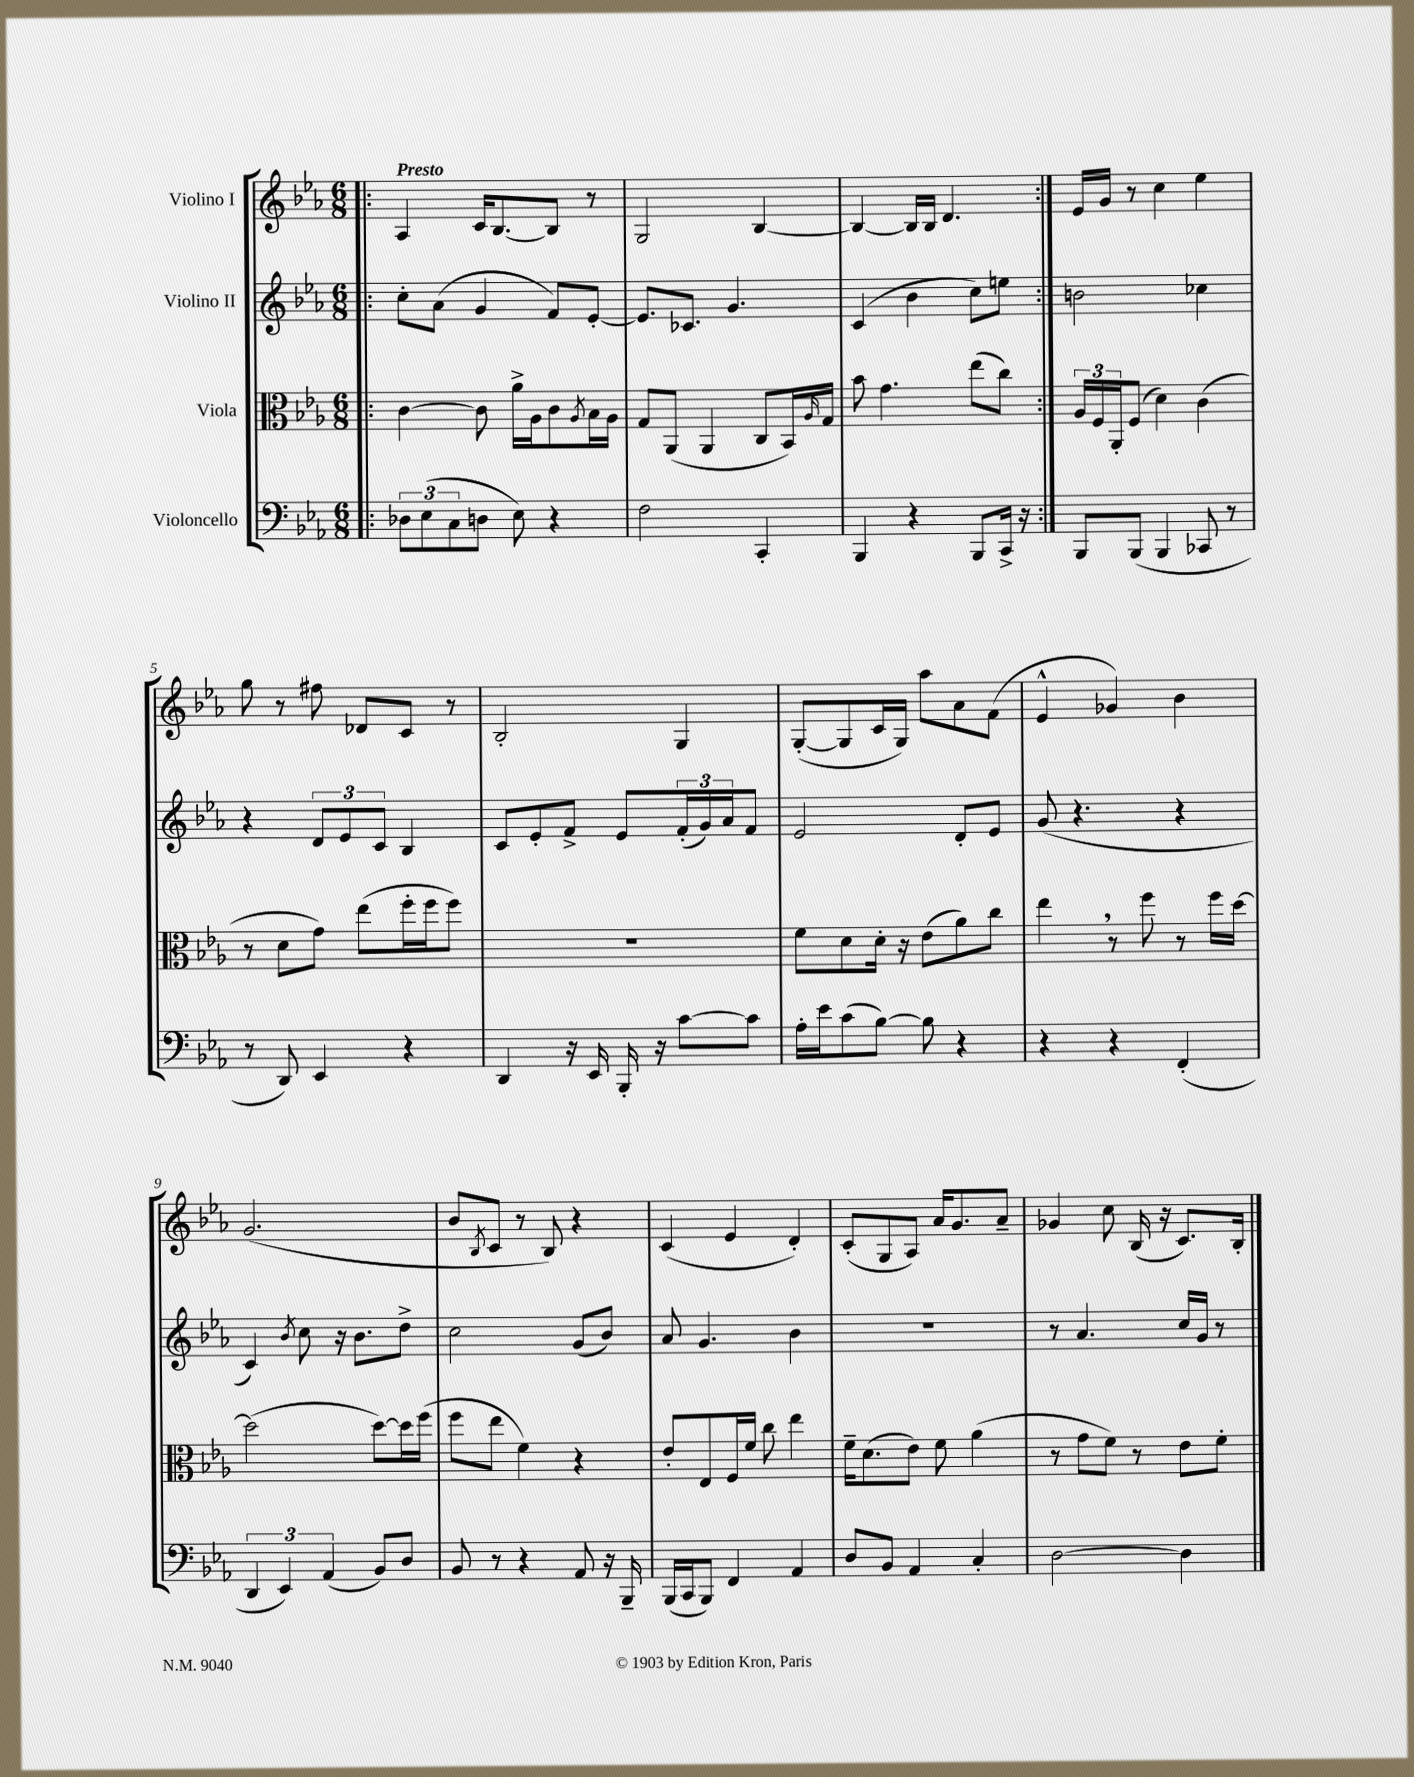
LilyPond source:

<<
\new StaffGroup <<
\new Staff = "s0" \with { instrumentName = "Violino I" } {
    \clef treble \key ees \major \numericTimeSignature \time 6/8 \tempo "Presto"
    \repeat volta 2 { \bar ".|:" aes4 c'16 bes8.~ bes8 r8 |
    g2 bes4~ |
    bes4~ bes16 bes16 d'4. | }
    ees'16 g'16 r8 c''4 ees''4 |
    g''8 r8 fis''8 des'8 c'8 r8 |
    bes2-. g4 |
    g8~-.( g8 c'16 g16) aes''8 aes'8 f'8( |
    ees'4-^ ges'4) bes'4 |
    g'2.( |
    bes'8 \acciaccatura { bes8 } c'8 r8 bes8) r4 |
    c'4( ees'4 d'4-.) |
    c'8-.( g8 aes8) aes'16 g'8. aes'8-- |
    ges'4 c''8 bes16( r16 c'8.) bes16-. \bar "|." |
}
\new Staff = "s1" \with { instrumentName = "Violino II" } {
    \clef treble \key ees \major \numericTimeSignature \time 6/8
    \repeat volta 2 { \bar ".|:" c''8-. aes'8( g'4 f'8) ees'8~-. |
    ees'8. ces'8. g'4. |
    c'4( bes'4 c''8) e''8 | }
    b'2 ces''4 |
    r4 \tuplet 3/2 { d'8 ees'8 c'8 } bes4 |
    c'8 ees'8-. f'8-> ees'8 \tuplet 3/2 { f'16-.( g'16) aes'16 } f'8 |
    ees'2 d'8-. ees'8 |
    g'8( r4. r4 |
    c'4) \acciaccatura { bes'8 } c''8 r16 bes'8. d''8-> |
    c''2 g'8( bes'8) |
    aes'8 g'4. bes'4 |
    R2. |
    r8 aes'4. c''16 g'16 r8 \bar "|." |
}
\new Staff = "s2" \with { instrumentName = "Viola" } {
    \clef alto \key ees \major \numericTimeSignature \time 6/8
    \repeat volta 2 { \bar ".|:" c'4~ c'8 aes'16-> aes16 c'8 \acciaccatura { aes8 } bes16 aes16 |
    g8 aes,8( aes,4 c8 bes,16) \grace { aes16 } g16 |
    bes'8 g'4. ees''8( c''8) | }
    \tuplet 3/2 { aes16 f16 aes,16-. } f8( d'4) c'4( |
    r8 d'8 g'8) ees''8( f''16-. f''16 f''8) |
    R2. |
    f'8 d'8 d'16-. r16 ees'8( aes'8) c''8 |
    ees''4 \breathe r8 f''8 r8 f''16 d''16~ |
    d''2( d''8~) d''16 f''16( |
    f''8 ees''8 f'4) r4 |
    ees'8-. ees8 f16 f'16 c''8 ees''4 |
    f'16-- d'8.( ees'8) f'8 aes'4( |
    r8 g'8 f'8) r8 ees'8 f'8-. \bar "|." |
}
\new Staff = "s3" \with { instrumentName = "Violoncello" } {
    \clef bass \key ees \major \numericTimeSignature \time 6/8
    \repeat volta 2 { \bar ".|:" \tuplet 3/2 { des8 ees8( c8 } d8 ees8) r4 |
    f2 c,4-. |
    bes,,4 r4 bes,,8 c,16-> r16 | }
    bes,,8 bes,,8( bes,,4 ces,8 r8 |
    r8 d,8) ees,4 r4 |
    d,4 r16 ees,16 bes,,16-. r16 c'8~ c'8 |
    aes16-. ees'16 c'8( bes8~) bes8 r4 |
    r4 r4 f,4-.( |
    \tuplet 3/2 { d,4 ees,4) aes,4( } bes,8) d8 |
    bes,8 r8 r4 aes,8 r16 bes,,16-- |
    bes,,16( c,16 bes,,8) f,4 aes,4 |
    d8 bes,8 aes,4 c4-. |
    d2~ d4 \bar "|." |
}
>>
>>
